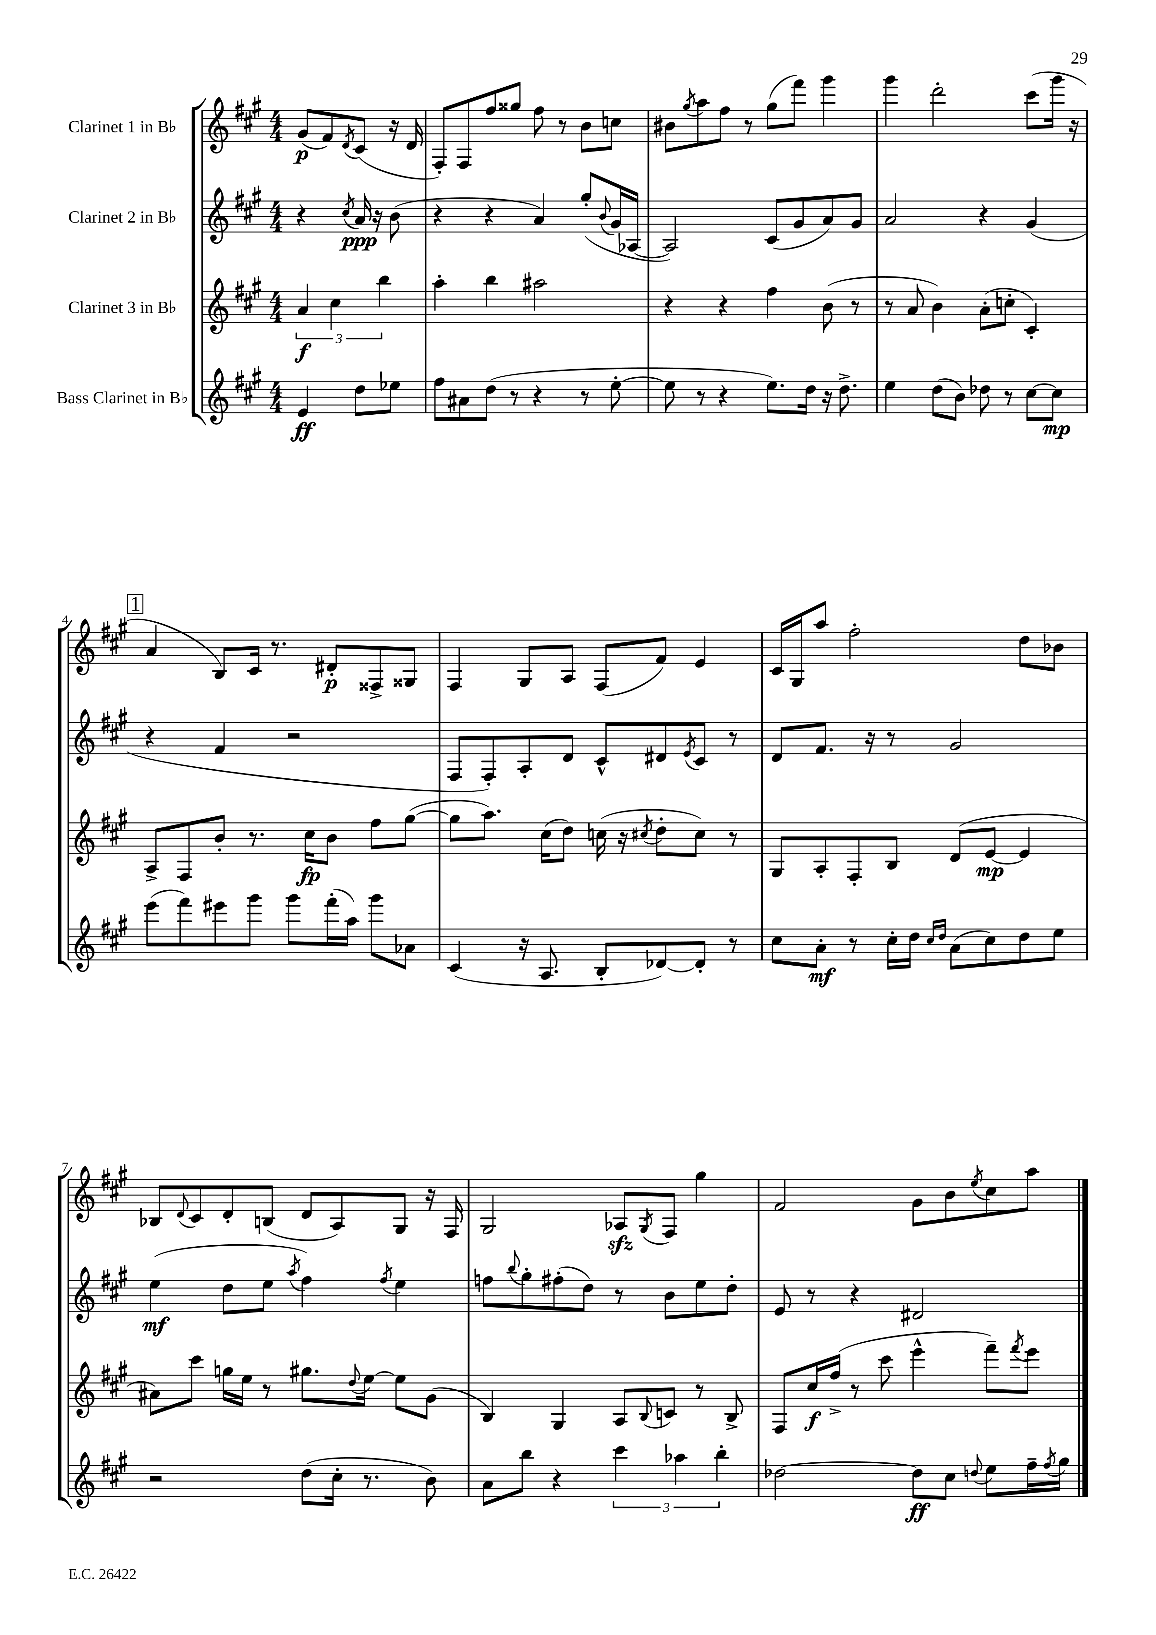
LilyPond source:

<<
\new StaffGroup <<
\new Staff = "s0" \with { instrumentName = "Clarinet 1 in Bb" } {
    \clef treble \key a \major \numericTimeSignature \time 4/4 \partial 2
    gis'8\p( fis'8) \acciaccatura { d'8 } cis'8( r16 d'16 |
    fis8-.) fis8 fis''8 gisis''8 fis''8 r8 b'8 c''8 |
    bis'8 \acciaccatura { gis''8 } a''8 fis''8 r8 gis''8( fis'''8) gis'''4 |
    gis'''4 d'''2-. cis'''8( gis'''16 r16 |
    \mark \markup { \box "1" } a'4 b8) cis'16 r8. dis'8-.\p fisis8-> gisis8 |
    fis4 gis8 a8 fis8( fis'8) e'4 |
    cis'16 gis16 a''8 fis''2-. d''8 bes'8 |
    bes8 \appoggiatura { d'8 } cis'8 d'8-. b8( d'8 a8) gis8 r16 fis16 |
    gis2 aes8\sfz \acciaccatura { gis8 } fis8 gis''4 |
    fis'2 gis'8 b'8 \acciaccatura { e''8 } cis''8 a''8 \bar "|." |
}
\new Staff = "s1" \with { instrumentName = "Clarinet 2 in Bb" } {
    \clef treble \key a \major \numericTimeSignature \time 4/4 \partial 2
    r4 \acciaccatura { cis''8 } a'16\ppp r16 b'8( |
    r4 r4 a'4) gis''8-.( \appoggiatura { b'8 } gis'16 aes16~ |
    aes2) cis'8( gis'8 a'8) gis'8 |
    a'2 r4 gis'4( |
    \mark \markup { \box "1" } r4 fis'4 r2 |
    fis8 fis8-.) a8-. d'8 cis'8-^ dis'8 \acciaccatura { e'8 } cis'8 r8 |
    d'8 fis'8. r16 r8 gis'2 |
    e''4\mf( d''8 e''8 \acciaccatura { a''8 } fis''4) \acciaccatura { fis''8 } e''4 |
    f''8 \appoggiatura { b''8 } gis''8-. fis''8-.( d''8) r8 b'8 e''8 d''8-. |
    e'8 r8 r4 dis'2 \bar "|." |
}
\new Staff = "s2" \with { instrumentName = "Clarinet 3 in Bb" } {
    \clef treble \key a \major \numericTimeSignature \time 4/4 \partial 2
    \tuplet 3/2 { a'4\f cis''4 b''4 } |
    a''4-. b''4 ais''2 |
    r4 r4 fis''4 b'8( r8 |
    r8 a'8 b'4) a'8-.( c''8-. cis'4-.) |
    \mark \markup { \box "1" } a8-> fis8 b'8-. r8. cis''16\fp b'8 fis''8 gis''8~( |
    gis''8 a''8.) cis''16( d''8) c''16( r16 \acciaccatura { cis''8 } d''8-. cis''8) r8 |
    gis8 a8-. fis8-. b8 d'8( e'8~\mp e'4 |
    ais'8) cis'''8 g''16 e''16 r8 gis''8. \appoggiatura { d''8 } e''16~ e''8 gis'8( |
    b4) gis4 a8 \appoggiatura { b8 } c'8 r8 b8-> |
    fis8 cis''16\f fis''16->( r8 cis'''8 e'''4-^ fis'''8--) \acciaccatura { fis'''8 } e'''8 \bar "|." |
}
\new Staff = "s3" \with { instrumentName = "Bass Clarinet in Bb" } {
    \clef treble \key a \major \numericTimeSignature \time 4/4 \partial 2
    e'4\ff d''8 ees''8 |
    fis''8 ais'8 d''8( r8 r4 r8 e''8~-. |
    e''8 r8 r4 e''8.) d''16 r16 d''8.-> |
    e''4 d''8( b'8) des''8 r8 cis''8~ cis''8\mp |
    \mark \markup { \box "1" } e'''8( fis'''8) eis'''8 gis'''8 gis'''8 fis'''16-.( a''16) gis'''8 aes'8 |
    cis'4( r16 a8. b8-. des'8~) des'8-. r8 |
    cis''8 a'8-.\mf r8 cis''16-. d''16 \grace { cis''16 d''16 } a'8( cis''8) d''8 e''8 |
    r2 d''8( cis''16-. r8. b'8) |
    a'8 b''8 r4 \tuplet 3/2 { cis'''4 aes''4 b''4-. } |
    des''2~ des''8\ff cis''8 \appoggiatura { d''8 } e''8 fis''16-- \acciaccatura { fis''8 } gis''16 \bar "|." |
}
>>
>>
